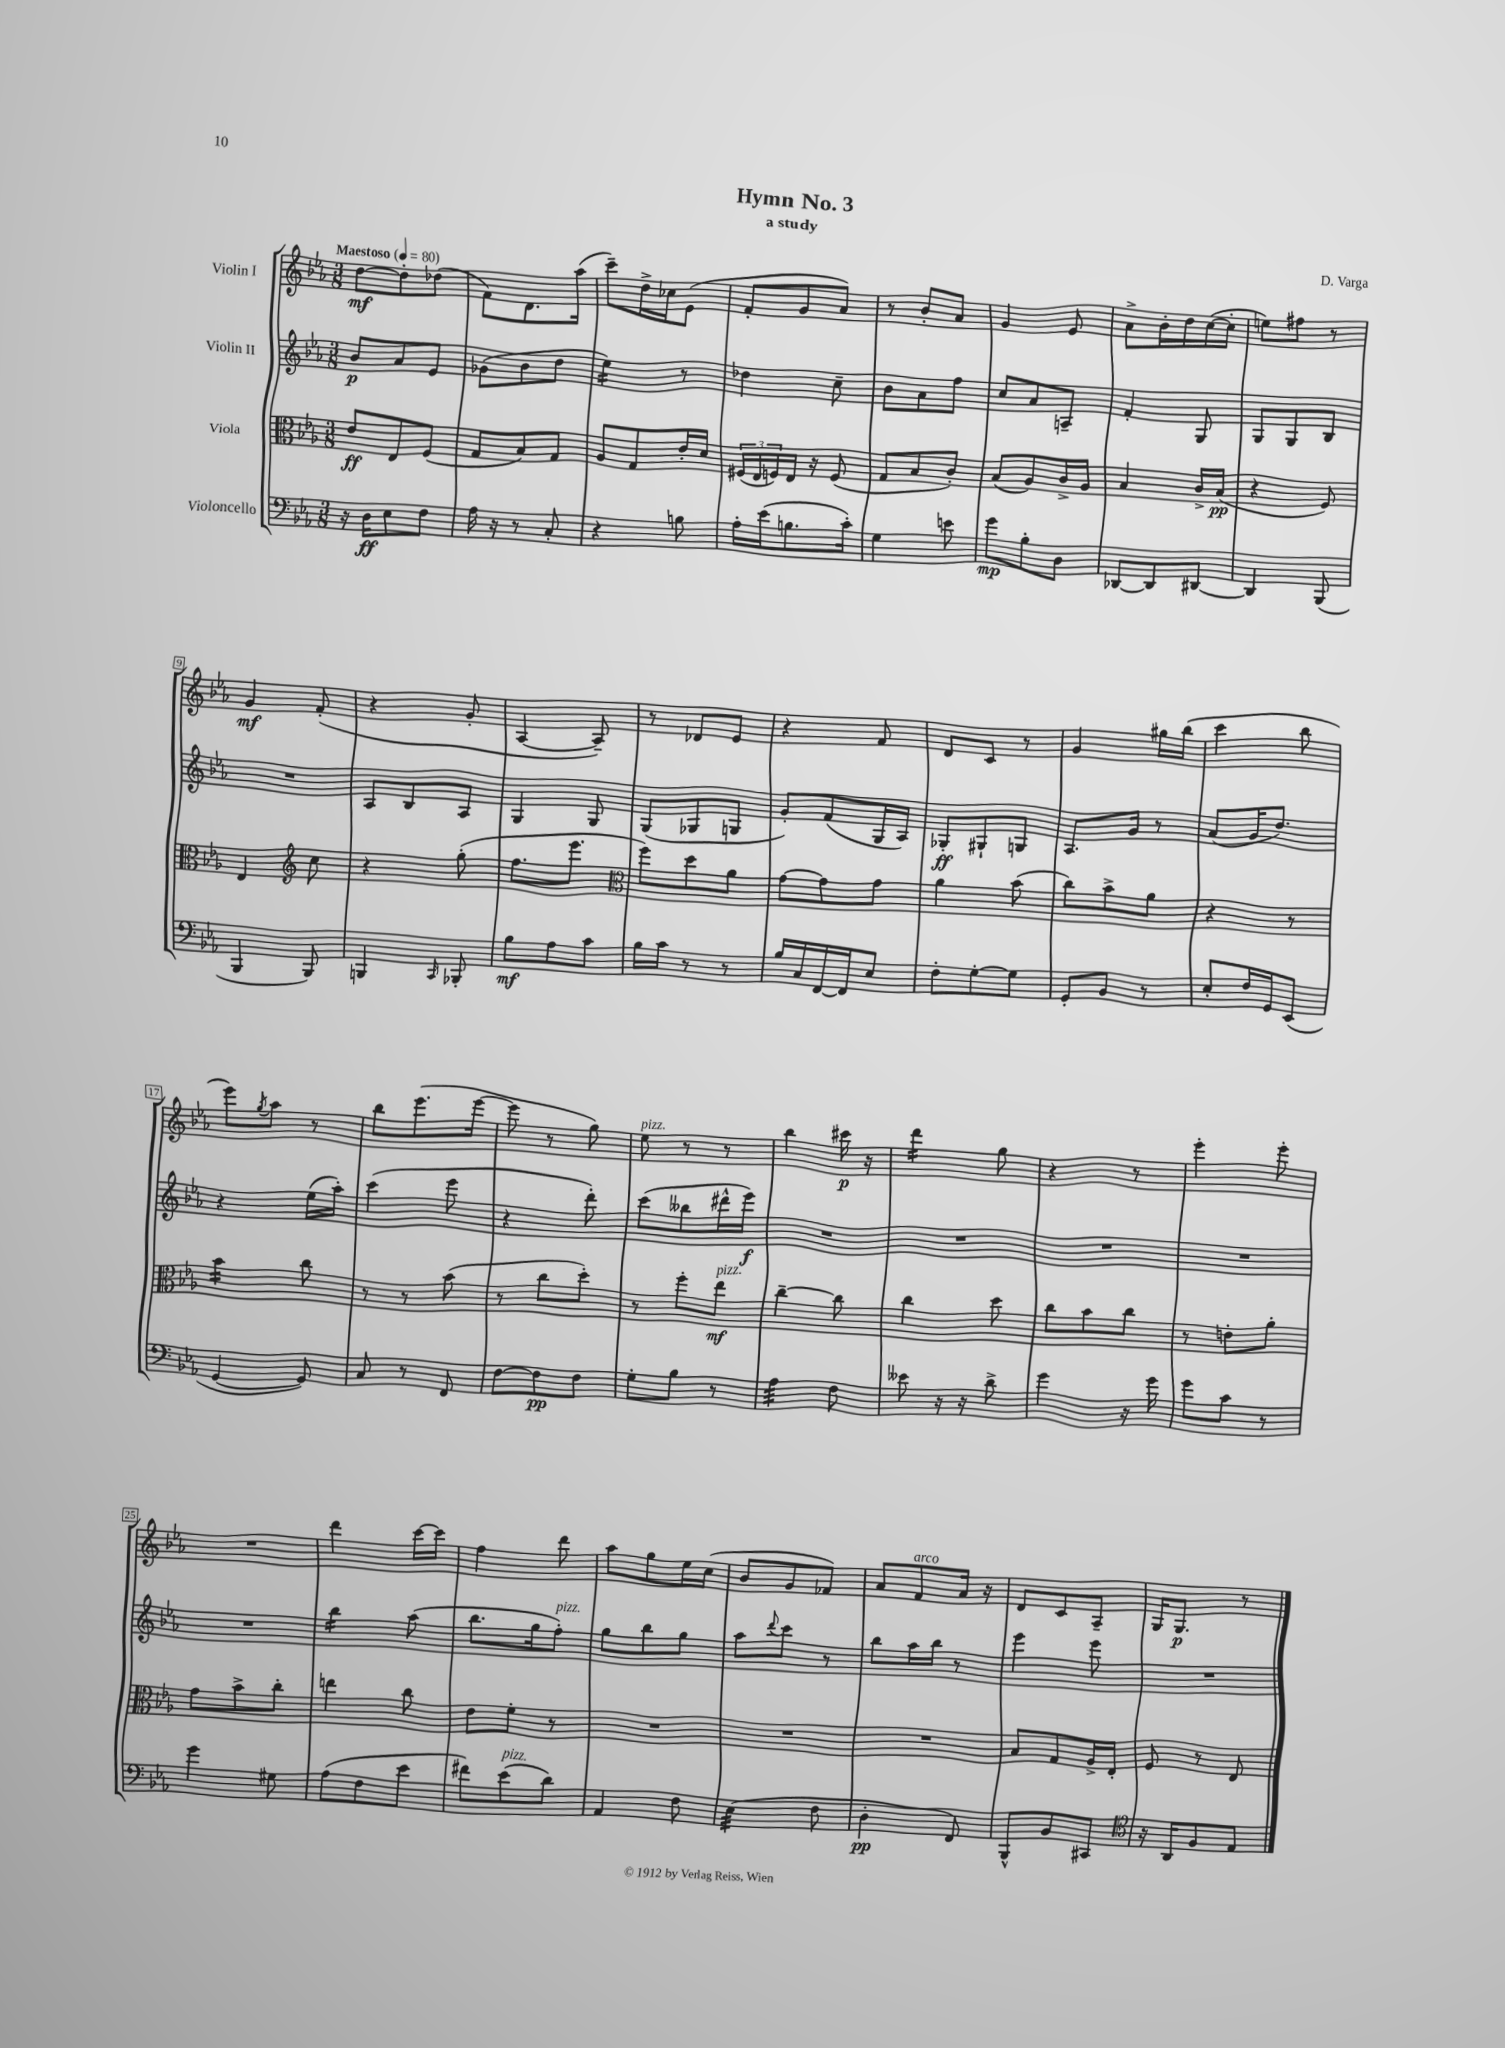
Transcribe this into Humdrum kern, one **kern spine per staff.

**kern	**kern	**kern	**kern
*staff4	*staff3	*staff2	*staff1
*clefF4	*clefC3	*clefG2	*clefG2
*k[b-e-a-]	*k[b-e-a-]	*k[b-e-a-]	*k[b-e-a-]
*M3/8	*M3/8	*M3/8	*M3/8
*MM80	*MM80	*MM80	*MM80
16r	8e-	8b-	[8dd
16D	.	.	.
8E-	8E-	8a-	8dd']
8F	(8F	8e-	(8dd-
=	=	=	=
16A-	8G	(8g-	8f)
16r	.	.	.
8r	8B-)	8b-	8.d
8C'	8G	8dd	.
.	.	.	(16aa-
=	=	=	=
4r	8A-	4ee-)	8ccc~)
.	8G	.	16dd^
.	.	.	16cc-
8B	16e-'	8r	(8e-
.	16d	.	.
=	=	=	=
16A-'	(24F#	4dd-	8f'
.	24E-	.	.
(16e-	.	.	.
.	24F)	.	.
8.B	16E-	.	8g
.	16r	.	.
.	(8F	8cc~	8a-)
16c')	.	.	.
=	=	=	=
4G	8G	8b-	8r
.	8B-	8a-	8b-'
8e	8c')	8ff	8a-
=	=	=	=
8g	(8B-	8cc	4g
8B-'	8A-)	8a-	.
8D	16c^	8A~	8e-
.	16A-	.	.
=	=	=	=
[8DD-	4B-	4f'	8a-^
8DD-]	.	.	16b-'
.	.	.	16dd
[8DD#	16c^	8G	([16cc
.	(16B-	.	16cc']
=	=	=	=
4DD#]	4r	8G	8ee)
.	.	8G	8ff#
(8BBB-	8F)	8B-	8r
=	=	=	=
4BBB-	4E-	4.r	4g
*	*clefG2	*	*
8BBB-)	8cc	.	(8f'
=	=	=	=
4BBB	4r	8A-	4r
.	.	8B-	.
16qqCC	.	.	.
8BBB-'	(8gg'	8A-	8g'
=	=	=	=
8B-	8.ff	4G	[4A-
8A-	.	.	.
.	8.eee-	.	.
8c	.	8G	8A-~])
=	=	=	=
*	*clefC3	*	*
16B-	8ff)	(8G	8r
16c	.	.	.
8r	8dd	8G-	8d-
8r	8a-	8G	8e-
=	=	=	=
16B-	[8g	8g')	4r
16C	.	.	.
[16FF	8g]	(8f	.
16FF]	.	.	.
8E-	8g	16G	8f
.	.	16A-)	.
=	=	=	=
8F'	4a-	8G-'	8d
[8G'	.	8G#`	8c
8G]	(8b-	8G	8r
=	=	=	=
8GG'	8cc)	8.A-	4g
8BB-	8b-^	.	.
.	.	16g	.
8r	8a-	8r	16gg#
.	.	.	(16bb-
=	=	=	=
8E-'	4r	(8a-	4ccc
16F	.	16g	.
16GG	.	8.dd)	.
(8EE-	8r	.	8bb-
=	=	=	=
[4GG	4b-	4r	8eee-)
.	.	.	8qgg
.	.	.	8aa-
8GG])	8cc	(16ee-	8r
.	.	16aa-')	.
=	=	=	=
8C	8r	(4ccc	8bb-
8r	8r	.	(8.eee-
8FF	(8b-	8eee-	.
.	.	.	[16eee-
=	=	=	=
[8F	8r	4r	8eee-]
8F]	8cc	.	8r
8F	8dd')	8ddd')	8gg)
=	=	=	=
8G'	8r	(8ccc	8ee-
8B-	8ff'	8bb--	8r
8r	8ee-	16ddd#^^	8r
.	.	16eee-)	.
=	=	=	=
4A-	[4cc~	4.r	4bb-
8F	8cc]	.	16ccc#
.	.	.	16r
=	=	=	=
8e--	4cc	4.r	4ddd
16r	.	.	.
16r	.	.	.
8d^	8dd	.	8gg
=	=	=	=
4g	8cc	4.r	4r
.	8b-	.	.
16r	8cc	.	8r
16g	.	.	.
=	=	=	=
8g	8r	4.r	4eee-'
8c	8e'	.	.
8r	8a-'	.	8eee-'
=	=	=	=
4g	8g	4.r	4.r
.	8b-^	.	.
8G#	8cc'	.	.
=	=	=	=
(8A-	4ee	4bb-	4ddd
8F	.	.	.
8e-	8cc	(8aa-	[16ccc
.	.	.	16ccc]
=	=	=	=
8f#)	8e-	8.bb-	4ff
(8e-	8f'	.	.
.	.	16gg	.
8d)	8r	8ff')	8ddd
=	=	=	=
4AA-	4.r	8gg	8aa-
.	.	8bb-	8gg
8F	.	8gg	16ee-
.	.	.	(16cc
=	=	=	=
(4E-	4.r	8aa-	8b-
.	.	8qqddd	.
.	.	8ccc	8g
8F	.	8r	8f-)
=	=	=	=
4D'	4.r	8bb-	8a-
.	.	16aa-	8f
.	.	16bb-	.
8FF)	.	8r	16a-
.	.	.	16r
=	=	=	=
8BBB-^^	8B-	4eee-	8d
8BB-	8G	.	8c
8CC#	16A-^	8eee-	8A-~
.	16E-'	.	.
=	=	=	=
*clefC4	*	*	*
16r	8F	4.r	16G
16AA-	.	.	8.G
8F	8r	.	.
8E-	8E-	.	8r
==	==	==	==
*-	*-	*-	*-
